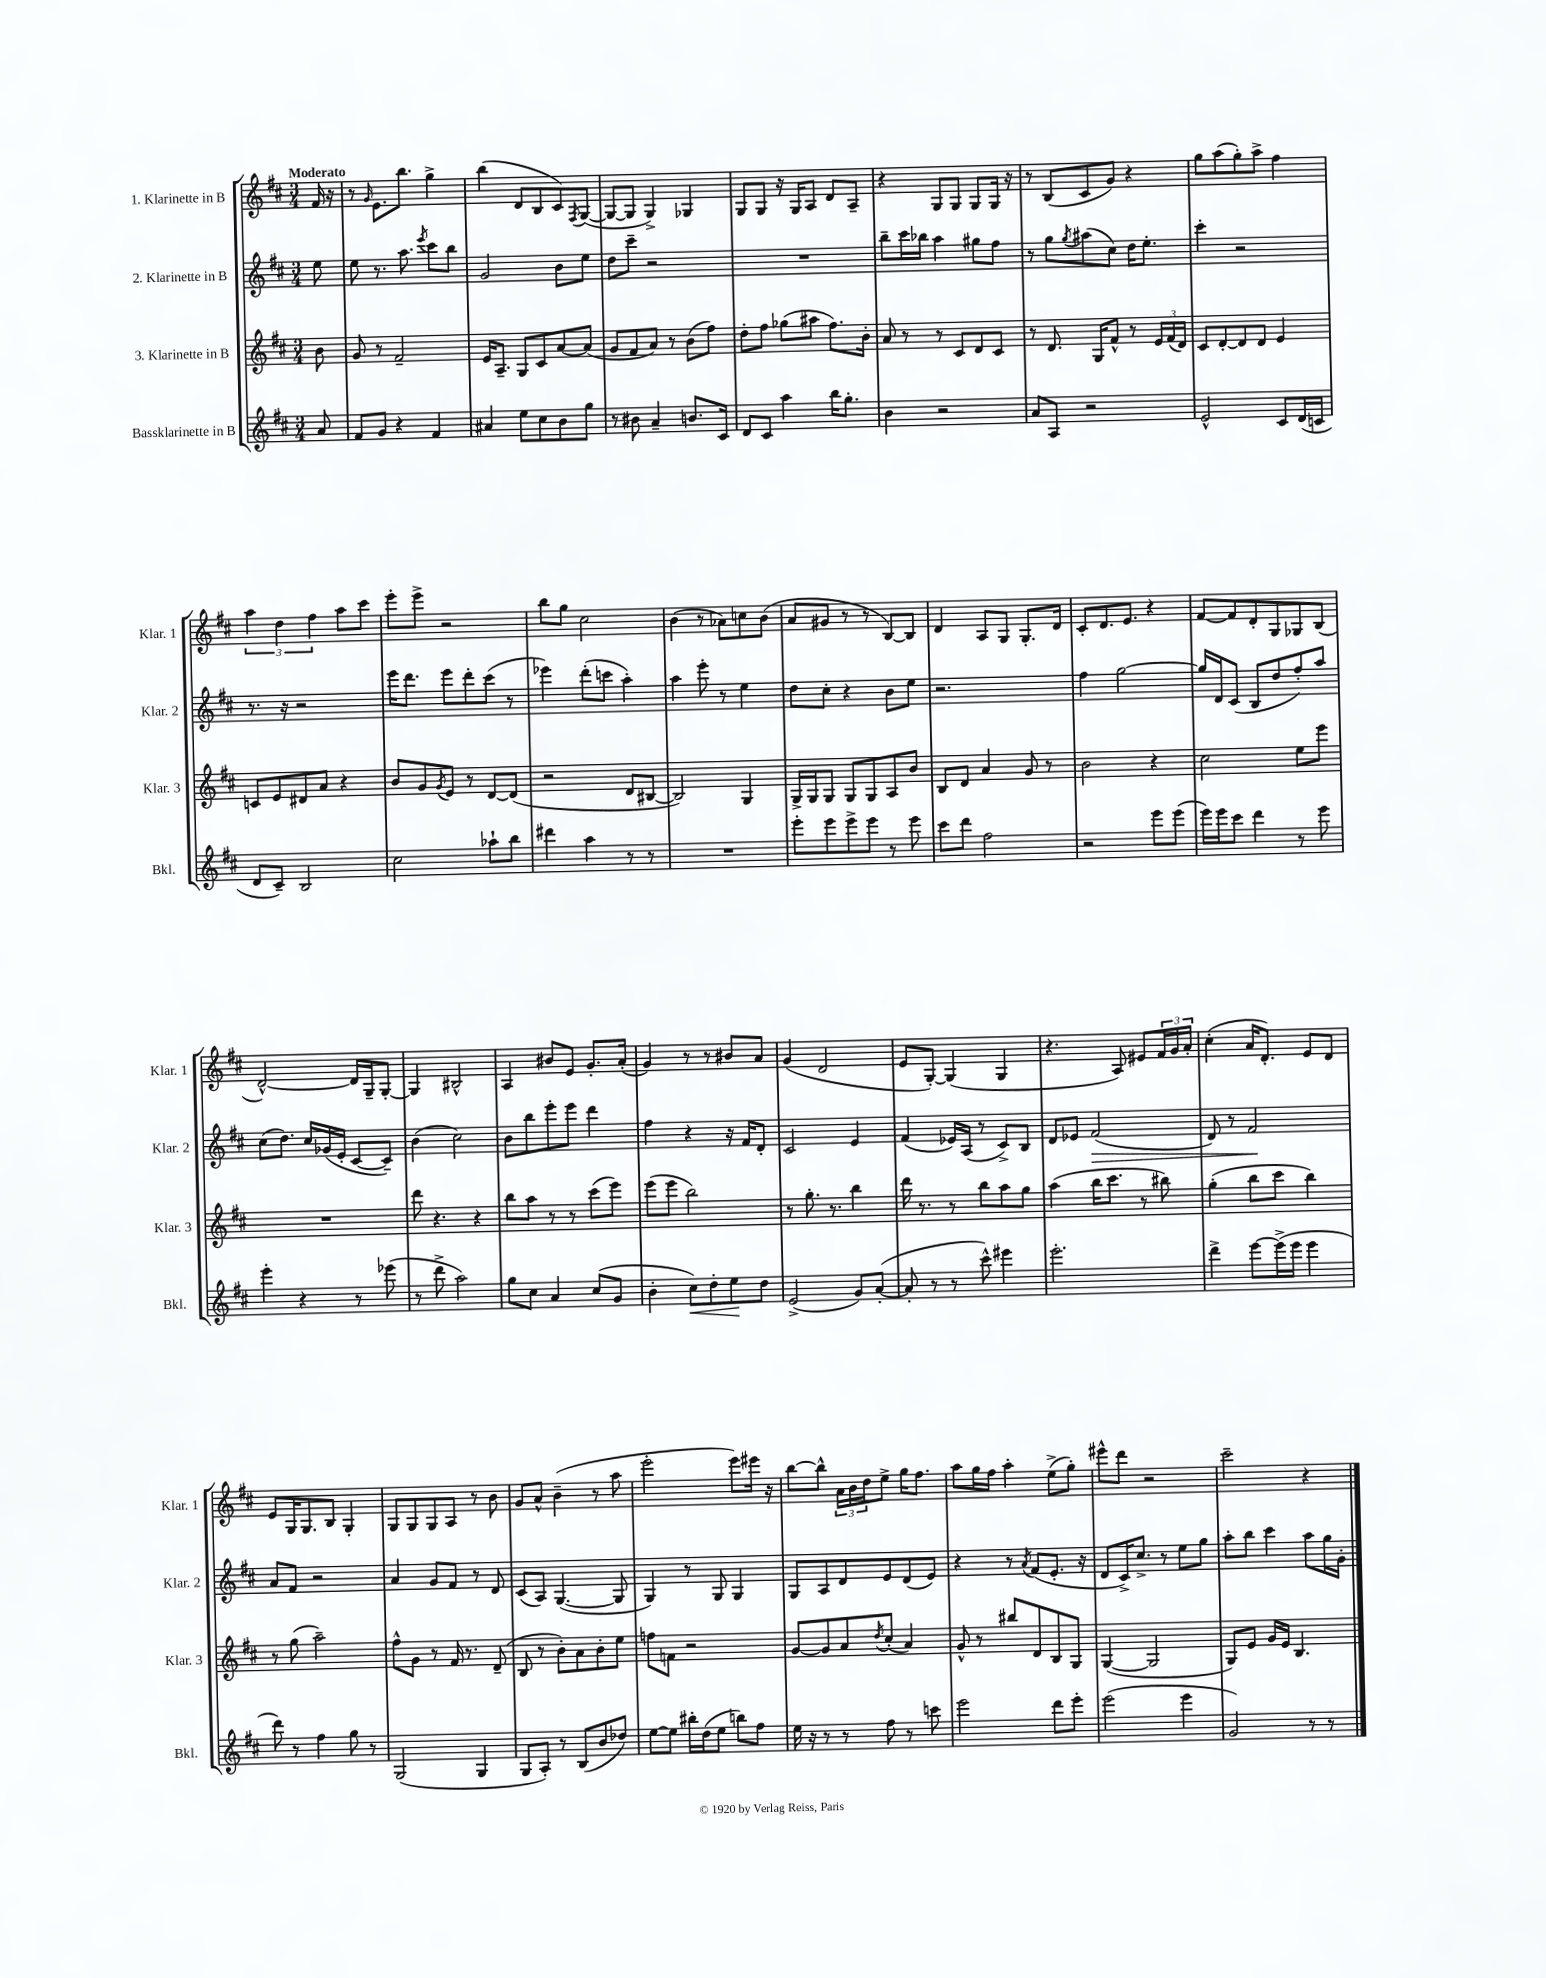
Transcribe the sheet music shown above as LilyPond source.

<<
\new StaffGroup <<
\new Staff = "s0" \with { instrumentName = "1. Klarinette in B" shortInstrumentName = "Klar. 1" } {
    \clef treble \key d \major \numericTimeSignature \time 3/4 \partial 8 \tempo "Moderato"
    fis'16 r16 |
    r8 \grace { g'16 } e'8. b''8. g''4-> |
    b''4( d'8 b8 cis'8) \acciaccatura { fis8 } g8~( |
    g8~ g8 g4->) ges4 |
    g8 g8 r16 g16 a8 d'8 a8-- |
    r4 g8 g8 g8 g16 r16 |
    r8 b8( cis'8 g'8) r4 |
    g''8 a''8( g''8-.) a''8-> fis''4 |
    \tuplet 3/2 { a''4 d''4 fis''4 } a''8 cis'''8 |
    e'''8-. e'''8-> r2 |
    b''8 g''8 cis''2 |
    b'4( r8 aes'8) c''8 b'8( |
    a'8 gis'8 r8 r8 b8~) b8 |
    d'4 a8 g8 g8.-. d'16 |
    cis'8-. d'8. e'8. r4 |
    fis'8~ fis'8 d'8-. g8 ges8 b8( |
    d'2~-^) d'16 g16-- g8~-. |
    g4 bis2-^ |
    a4 bis'8 e'8 g'8.-. a'16-.( |
    g'4) r8 r8 bis'8 a'8 |
    g'4( d'2 |
    e'8 g8~-.) g4( g4 |
    r4. a8) eis'8 \tuplet 3/2 { fis'16 g'16 a'16-. } |
    cis''4-.( a'16 d'8.-.) e'8 d'8 |
    e'8 g16 g8. b8 g4-. |
    g8 g8 g8 a8 r8 b'8 |
    g'8 a'8-^ b'4--( r8 a''8 |
    e'''2-. e'''8) eis'''16 r16 |
    b''8~ b''8-^ \tuplet 3/2 { a'16 b'16 d''16 } e''8-> g''16 fis''8. |
    a''8 g''16 fis''16 a''4-. e''8->( g''8-.) |
    eis'''8-^ d'''8 r2 |
    cis'''2-- r4 \bar "|." |
}
\new Staff = "s1" \with { instrumentName = "2. Klarinette in B" shortInstrumentName = "Klar. 2" } {
    \clef treble \key d \major \numericTimeSignature \time 3/4 \partial 8
    e''8 |
    e''8 r8. a''8. \acciaccatura { e'''8 } cis'''8 b''8 |
    g'2 b'8 e''8 |
    d''8 cis'''8-- r2 |
    R2. |
    b''8-- cis'''16 bes''16 a''4 gis''8 fis''8 |
    r8 g''8 \acciaccatura { g''8 } ais''8( cis''8) d''16 e''8.-. |
    cis'''4-. r2 |
    r8. r16 r2 |
    e'''16 d'''8. e'''8 d'''8-. cis'''8( r8 |
    ees'''4) d'''8-.( c'''8 a''4-.) |
    a''4 e'''8-. r8 e''4 |
    d''8 cis''8-. r4 b'8 e''8 |
    r2. |
    fis''4 g''2~ |
    g''16 d'16 cis'8( b8 d''8 fis''8-.) a''8 |
    cis''8( d''8.) cis''16 ges'16( e'16-. cis'8~ cis'8--) |
    b'4( cis''2) |
    b'8 b''8 e'''8-. e'''8 d'''4 |
    fis''4 r4 r16 fis'16 d'8-. |
    cis'2 e'4 |
    fis'4( ees'16) a16( r8 cis'8->) b8 |
    d'8 ees'8 fis'2\>( |
    d'8) r8 fis'2\! |
    a'8 fis'8 r2 |
    a'4 g'8 fis'8 r8 d'8 |
    cis'8( a8) g4.~( g8 |
    g4) r8 g8 g4 |
    g8 a8 d'8 e'8 d'8( e'8) |
    r4 r8 \acciaccatura { a'8 } fis'8( e'8.-. r16 |
    d'8 cis'16->) cis''8.-> r8 e''8 g''8 |
    a''8-. b''8 cis'''4 a''8 g''16 g'16-. \bar "|." |
}
\new Staff = "s2" \with { instrumentName = "3. Klarinette in B" shortInstrumentName = "Klar. 3" } {
    \clef treble \key d \major \numericTimeSignature \time 3/4 \partial 8
    b'8 |
    g'8 r8 fis'2-- |
    e'16 a8.-- g8 cis'8 a'8~ a'8( |
    g'8 fis'8 a'8) r8 b'8( fis''8) |
    d''8-. fis''8 ges''8( ais''8 fis''8.) b'16-. |
    a'8 r8 r8 cis'8 d'8 cis'8 |
    r8 d'8. g16 fis'8-^ r8 \tuplet 3/2 { e'16 fis'16( d'16) } |
    cis'8 d'8~-. d'8 d'8 e'4 |
    c'8 e'8 dis'8 a'8 r4 |
    b'8 g'8 \acciaccatura { g'8 } e'8 r8 d'8~ d'8( |
    r2 d'8 bis8~ |
    bis2) g4 |
    g16-> g16 g8 g8 g8 a8 b'8 |
    b8 d'8 a'4 g'8 r8 |
    b'2 r4 |
    cis''2 e''8 e'''8 |
    R2. |
    d'''8 r4. r4 |
    b''8 a''8 r8 r8 cis'''8( e'''8) |
    e'''8( e'''8 b''2) |
    r8 g''8.-. r8. b''4 |
    d'''16 r8. r8 b''8 a''8 g''8 |
    a''4( b''16 cis'''8. r8 bis''8) |
    g''4-.( b''8 cis'''8 b''4) |
    r8 g''8( a''2--) |
    fis''8-^ g'8 r8 fis'16 r8. d'8--( |
    b8 r8 b'8-.) a'8 b'8-. e''8 |
    f''8 f'8 r2 |
    g'8~ g'8 a'8 \acciaccatura { d''8 } cis''8-.( a'4) |
    g'8-^ r8 bis''8 d'8 b8 g8 |
    g4~( g2 |
    g8) e'8 g'16 e'16 b4. \bar "|." |
}
\new Staff = "s3" \with { instrumentName = "Bassklarinette in B" shortInstrumentName = "Bkl." } {
    \clef treble \key d \major \numericTimeSignature \time 3/4 \partial 8
    a'8 |
    fis'8 g'8 r4 fis'4 |
    ais'4 e''8 cis''8 b'8 g''8 |
    r8 bis'8 a'4-- b'8. cis'16 |
    d'8 cis'8 a''4 b''16 g''8.-. |
    b'4 r2 |
    a'8 a8 r2 |
    e'2-^ cis'8 d'16( c'16 |
    d'8 cis'8--) b2 |
    cis''2 aes''8-! b''8 |
    dis'''4 a''4 r8 r8 |
    R2. |
    e'''8-. e'''8 e'''8-> e'''8 r8 e'''8 |
    cis'''8 d'''8 fis''2 |
    r2 e'''8 e'''8( |
    e'''16) e'''16 cis'''8 d'''4 r8 e'''8 |
    e'''4-. r4 r8 ees'''8( |
    r8 d'''8-> a''2) |
    g''8 cis''8 a'4 cis''8( g'8 |
    b'4-. cis''8\<) d''8-. e''8\! d''8 |
    e'2->( g'8) a'8~-.( |
    a'8-. r8 r8 cis'''8-^) eis'''4 |
    e'''2.-. |
    d'''4-> e'''8~ e'''16->( e'''16 e'''4 |
    d'''8) r8 fis''4 g''8 r8 |
    g2( g4 |
    g8 a8-.) r8 b8( b'8 des''8) |
    e''8~ e''8 bis''16-. d''16( e''8 b''8) fis''8 |
    e''16 r16 r8 r8 fis''8 r8 c'''8 |
    e'''2 d'''8 e'''8-. |
    e'''2( e'''4 |
    g'2) r8 r8 \bar "|." |
}
>>
>>
\layout { \context { \Score \remove "Bar_number_engraver" } }
